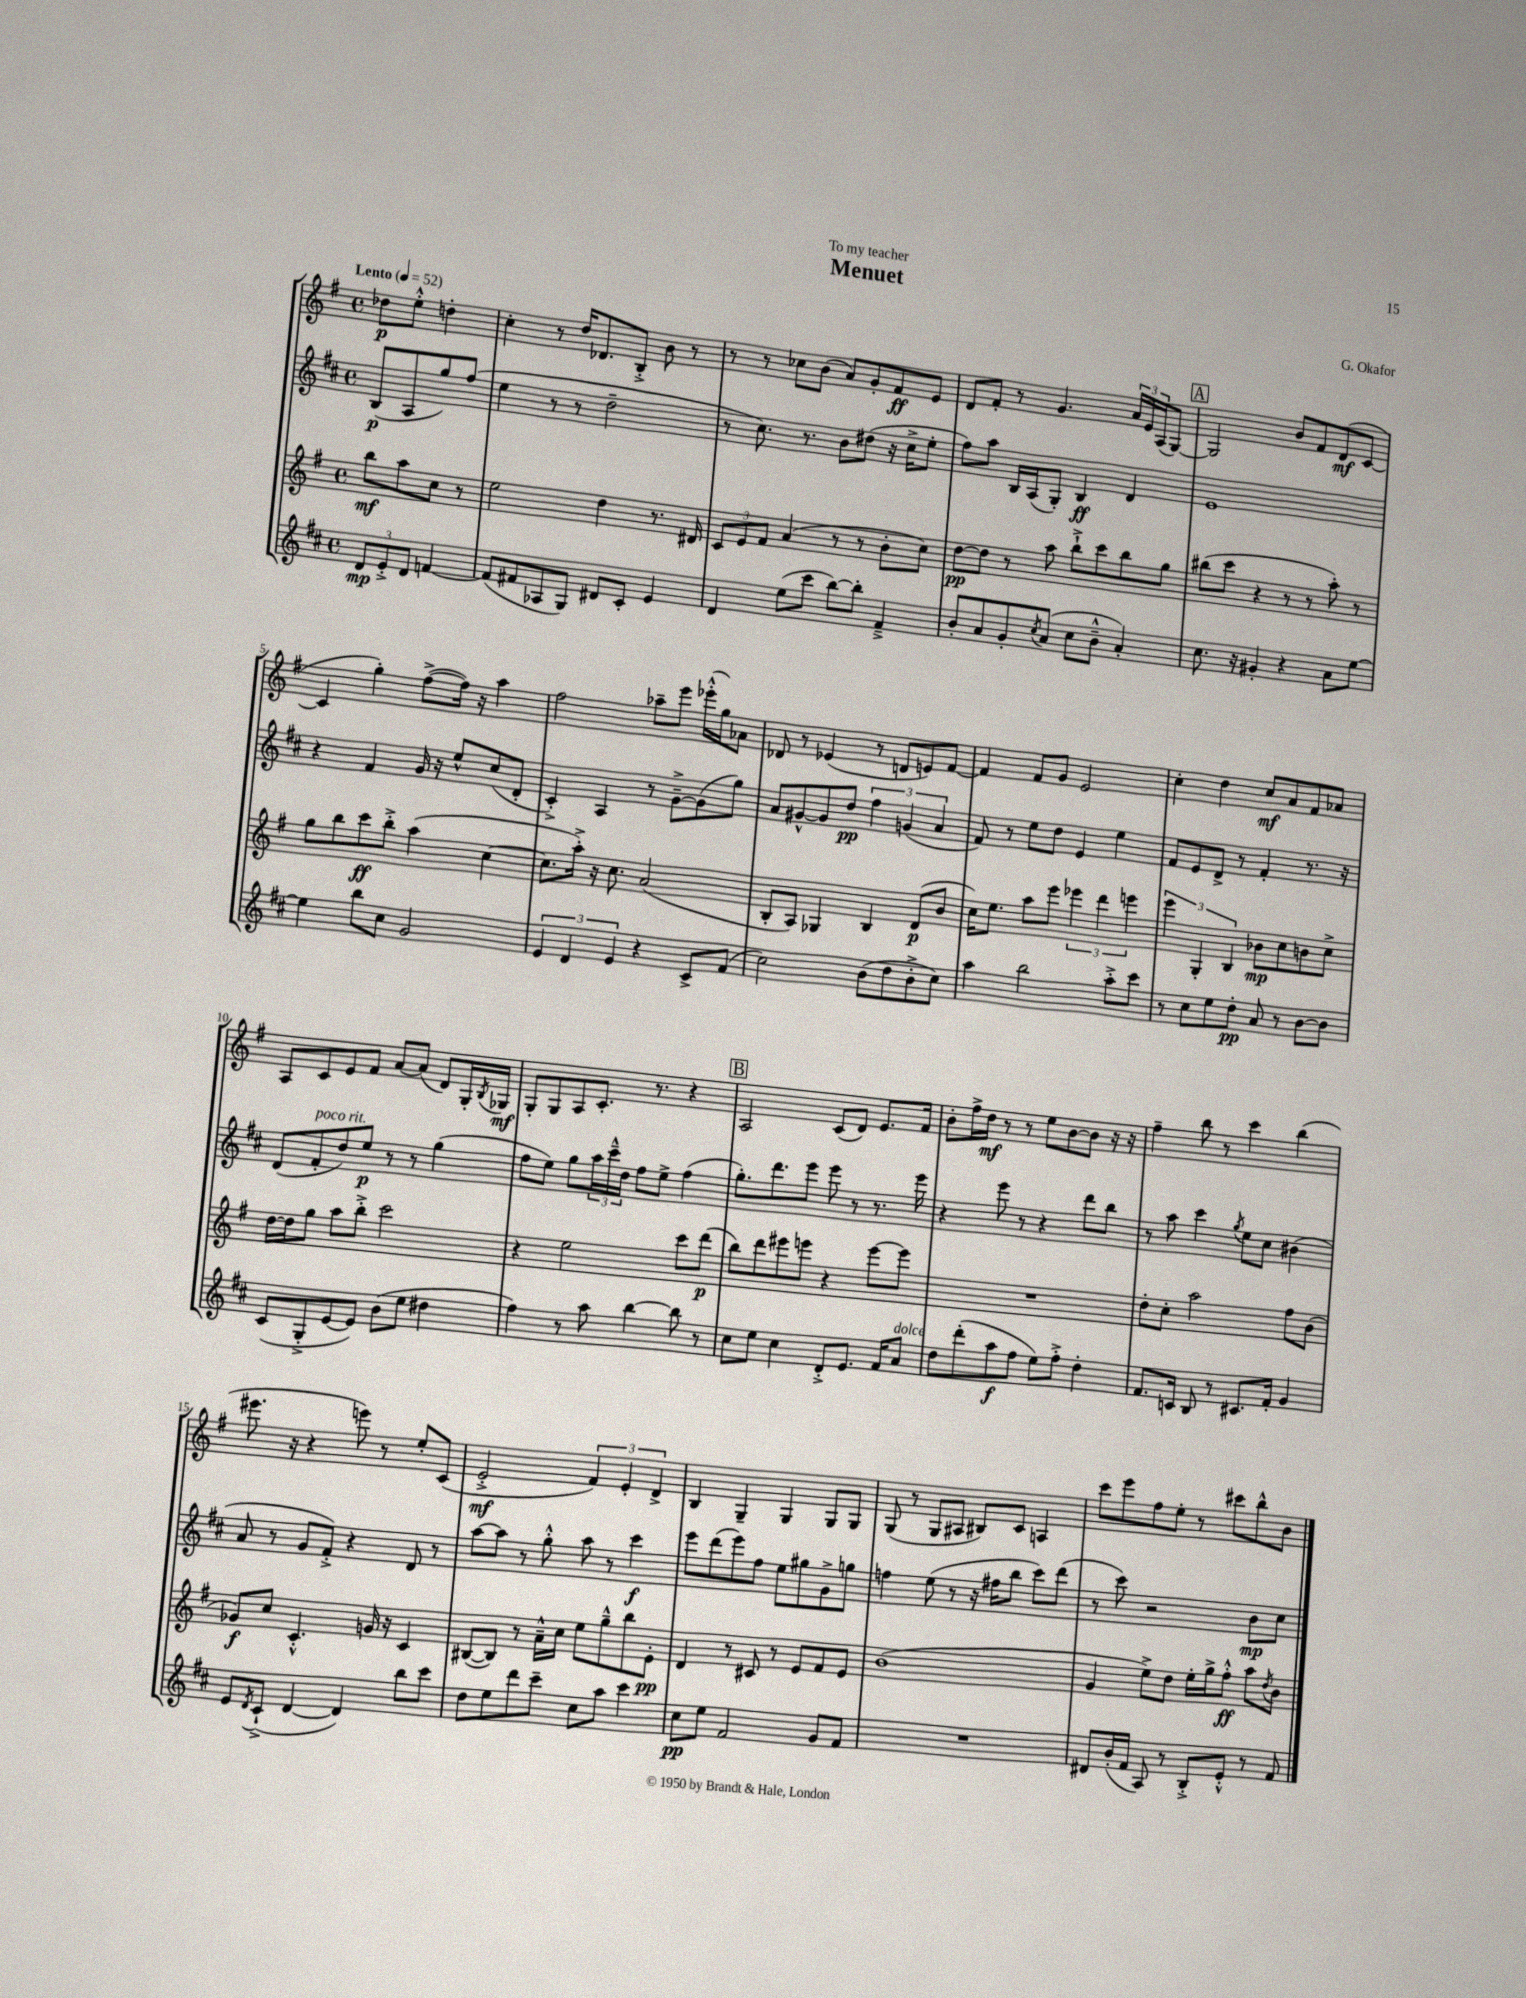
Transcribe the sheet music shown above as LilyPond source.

\header { title = "Menuet" composer = "G. Okafor" dedication = "To my teacher" }
<<
\new StaffGroup <<
\new Staff = "s0" {
    \clef treble \key g \major \defaultTimeSignature \time 4/4 \partial 2 \tempo "Lento" 4 = 52
    des''8\p e''8-.-^ d''4-. |
    c''4-. r8 d''16 des'8. b8-.-> b'8 r8 |
    r8 r8 ces''8 b'8( a'8) g'8-. fis'8\ff e'8 |
    d'8 fis'8-. r8 g'4. \tuplet 3/2 { a'16 e'16 a16( } g8~) |
    \mark \markup { \box "A" } g2 b'8 fis'8 d'8\mf( c'8~ |
    c'4 g''4-.) fis''8~->( fis''16) r16 a''4 |
    fis''2 aes''8-- e'''8 ees'''16-.-^( g''16) aes'8 |
    des'8 r8 ees'4( r8 d'8 e'8) fis'8~ |
    fis'4 fis'8 g'8 e'2 |
    c''4-. d''4 c''8\mf a'8 fis'8 aes'8 |
    a8 c'8 e'8 fis'8 a'8~ a'8( d'8) g16-. \acciaccatura { b8 } ges16\mf |
    g8-. g8 a8 c'8.-. r8. r4 |
    \mark \markup { \box "B" } a2 c'8( d'8) e'8. fis'16 |
    b'8-. fis''16-> d''16\mf r8 r8 e''8 b'8~ b'8 r16 r16 |
    fis''4-- b''8 r8 c'''4 b''4( |
    eis'''8. r16 r4 e'''8) r8 e''8-. c'8( |
    e'2-.->\mf \tuplet 3/2 { fis'4) e'4-. d'4-> } |
    b4 g4-- g4 g8 g8 |
    g8( r8 g8 ais8 bis8) c'8 a4 |
    c'''8 e'''8 fis''8 e''8-. r8 cis'''8 b''8-^ b'8 \bar "|." |
}
\new Staff = "s1" {
    \clef treble \key d \major \defaultTimeSignature \time 4/4 \partial 2
    b8\p( a8 g''8) fis''8( |
    e''4 r8 r8 d''2-- |
    r8 cis''8.) r8. b'8 dis''8( r16 cis''16-> e''8-. |
    fis''8) a''8 b16 a16( g8-.) b4\ff d'4 |
    \mark \markup { \box "A" } e'1 |
    r4 fis'4 g'16 r16 e''8-^ cis''8( d'8-. |
    cis'4-.->) a4 r8 g'8~---> g'8( g''8) |
    a'8 gis'8~-^ gis'8 d''8\pp \tuplet 3/2 { fis''4 g'4( a'4 } |
    fis'8) r8 e''8 d''8 e'4 e''4 |
    fis'8 e'8 d'8-> r8 fis'4-. r8. r16 |
    d'8( fis'8-.^\markup { \italic "poco rit." } d''8) e''8\p r8 r8 g''4( |
    fis''8 e''8) g''8 \tuplet 3/2 { a''16 cis'''16---^ d''16 } fis''8 e''8-> fis''4( |
    \mark \markup { \box "B" } g''8.-.) d'''8. e'''8 e'''8 r8 r8. e'''16 |
    r4 e'''8 r8 r4 d'''8 b''8 |
    r8 a''8 cis'''4 \acciaccatura { g''8 } e''8 cis''8 bis'4( |
    a'8 r8 g'8 fis'8-.->) r4 d'8 r8 |
    a''8~ a''8 r8 g''8-.-^ a''8 r8 cis'''4\f |
    e'''8 d'''8( e'''8) fis''8 e''8 gis''8 g'8-> g''8 |
    f''4 e''8( r8 r16 fis''16 b''8 cis'''8) d'''8( |
    r8 cis'''8) r2 b'8\mp cis''8 \bar "|." |
}
\new Staff = "s2" {
    \clef treble \key g \major \defaultTimeSignature \time 4/4 \partial 2
    b''8\mf a''8 c''8 r8 |
    e''2 d''4 r8. dis'16 |
    \tuplet 3/2 { c'8 e'8 fis'8 } a'4( r8 r8 b'8-. c''8) |
    d''8~\pp d''8 r8 a''8 b''8-!-> c'''8 b''8 g''8 |
    \mark \markup { \box "A" } bis''8( c'''8 r4 r8 r8 a''8-.) r8 |
    g''8 b''8 c'''8\ff b''8-.-> a''4( c''4~ |
    c''8. a''16-.->) r16 c''8. a'2( |
    b8-. a8) ges4 b4 d'8\p( b'8 |
    c''16) e''8. a''8 e'''8 \tuplet 3/2 { ees'''4 d'''4 e'''4 } |
    \tuplet 3/2 { e'''4 g4-. b4 } bes'8\mp c''8 b'8 c''8-> |
    d''16~ d''16 g''8 a''8 b''8-.-> c'''2 |
    r4 e''2 c'''8 d'''8\p( |
    \mark \markup { \box "B" } b''8) d'''8 eis'''8 e'''8 r4 e'''8~ e'''8 |
    R1 |
    d''8-. c''8-. a''2 fis''8 b'8( |
    ges'8\f) c''8 c'4.-.-^ g'16 r16 c'4 |
    bis8~( bis8) r8 a'16---^ c''16 e''8 g''8---^ b''8 e'8-.\pp |
    d'4 r8 cis'8 r8 e'8 fis'8 e'8 |
    b'1( |
    g'4 e''8->) d''8 e''16-. g''16-> fis''8-.-^\ff a''8 \acciaccatura { d''8 } b'8 \bar "|." |
}
\new Staff = "s3" {
    \clef treble \key d \major \defaultTimeSignature \time 4/4 \partial 2
    \tuplet 3/2 { d'8\mp e'8-.-> d'8 } f'4~ |
    f'8( fis'8 aes8 g8) dis'8 cis'8-. e'4 |
    d'4 e''8( cis'''8 b''8~) b''8-. fis'4---> |
    b'8-. a'8 g'8-. \acciaccatura { cis''8 } a'8( cis''8 b'8---^ a'4-.) |
    \mark \markup { \box "A" } cis''8. r16 gis'4-. r4 a'8 e''8~ |
    e''4 b''8 cis''8 g'2 |
    \tuplet 3/2 { e'4 d'4 e'4 } r4 cis'8-> fis'8( |
    cis''2) b'8( d''8 b'8-.-> cis''8) |
    a''4 b''2 a''8-.-> cis'''8 |
    r8 cis''8 e''8 d''8-.\pp a'8 r8 b'8~ b'8 |
    cis'8( g8-.-> e'8~ e'8) b'8( e''8 dis''4 |
    fis''4) r8 a''8 b''4~ b''8 r8 |
    \mark \markup { \box "B" } cis''8 e''8 cis''4 d'8-.-> e'8. fis'16 a'8^\markup { \italic "dolce" } |
    d''8 d'''8-.( a''8\f fis''8 e''8) fis''8-.-> d''4-. |
    fis'8. c'16 b8 r8 cis'8. fis'16-. g'4 |
    e'8 \acciaccatura { d'8 } cis'8-!->( d'4~ d'4) b''8 cis'''8 |
    d''8 e''8 d'''8 cis'''8-- cis''8 a''8 cis'''4 |
    cis''8\pp e''8 fis'2 g'8 fis'8 |
    R1 |
    dis'8 b'16-.( fis'16 a8) r8 b8-.-> e'8-.-^ r8 fis'8 \bar "|." |
}
>>
>>
